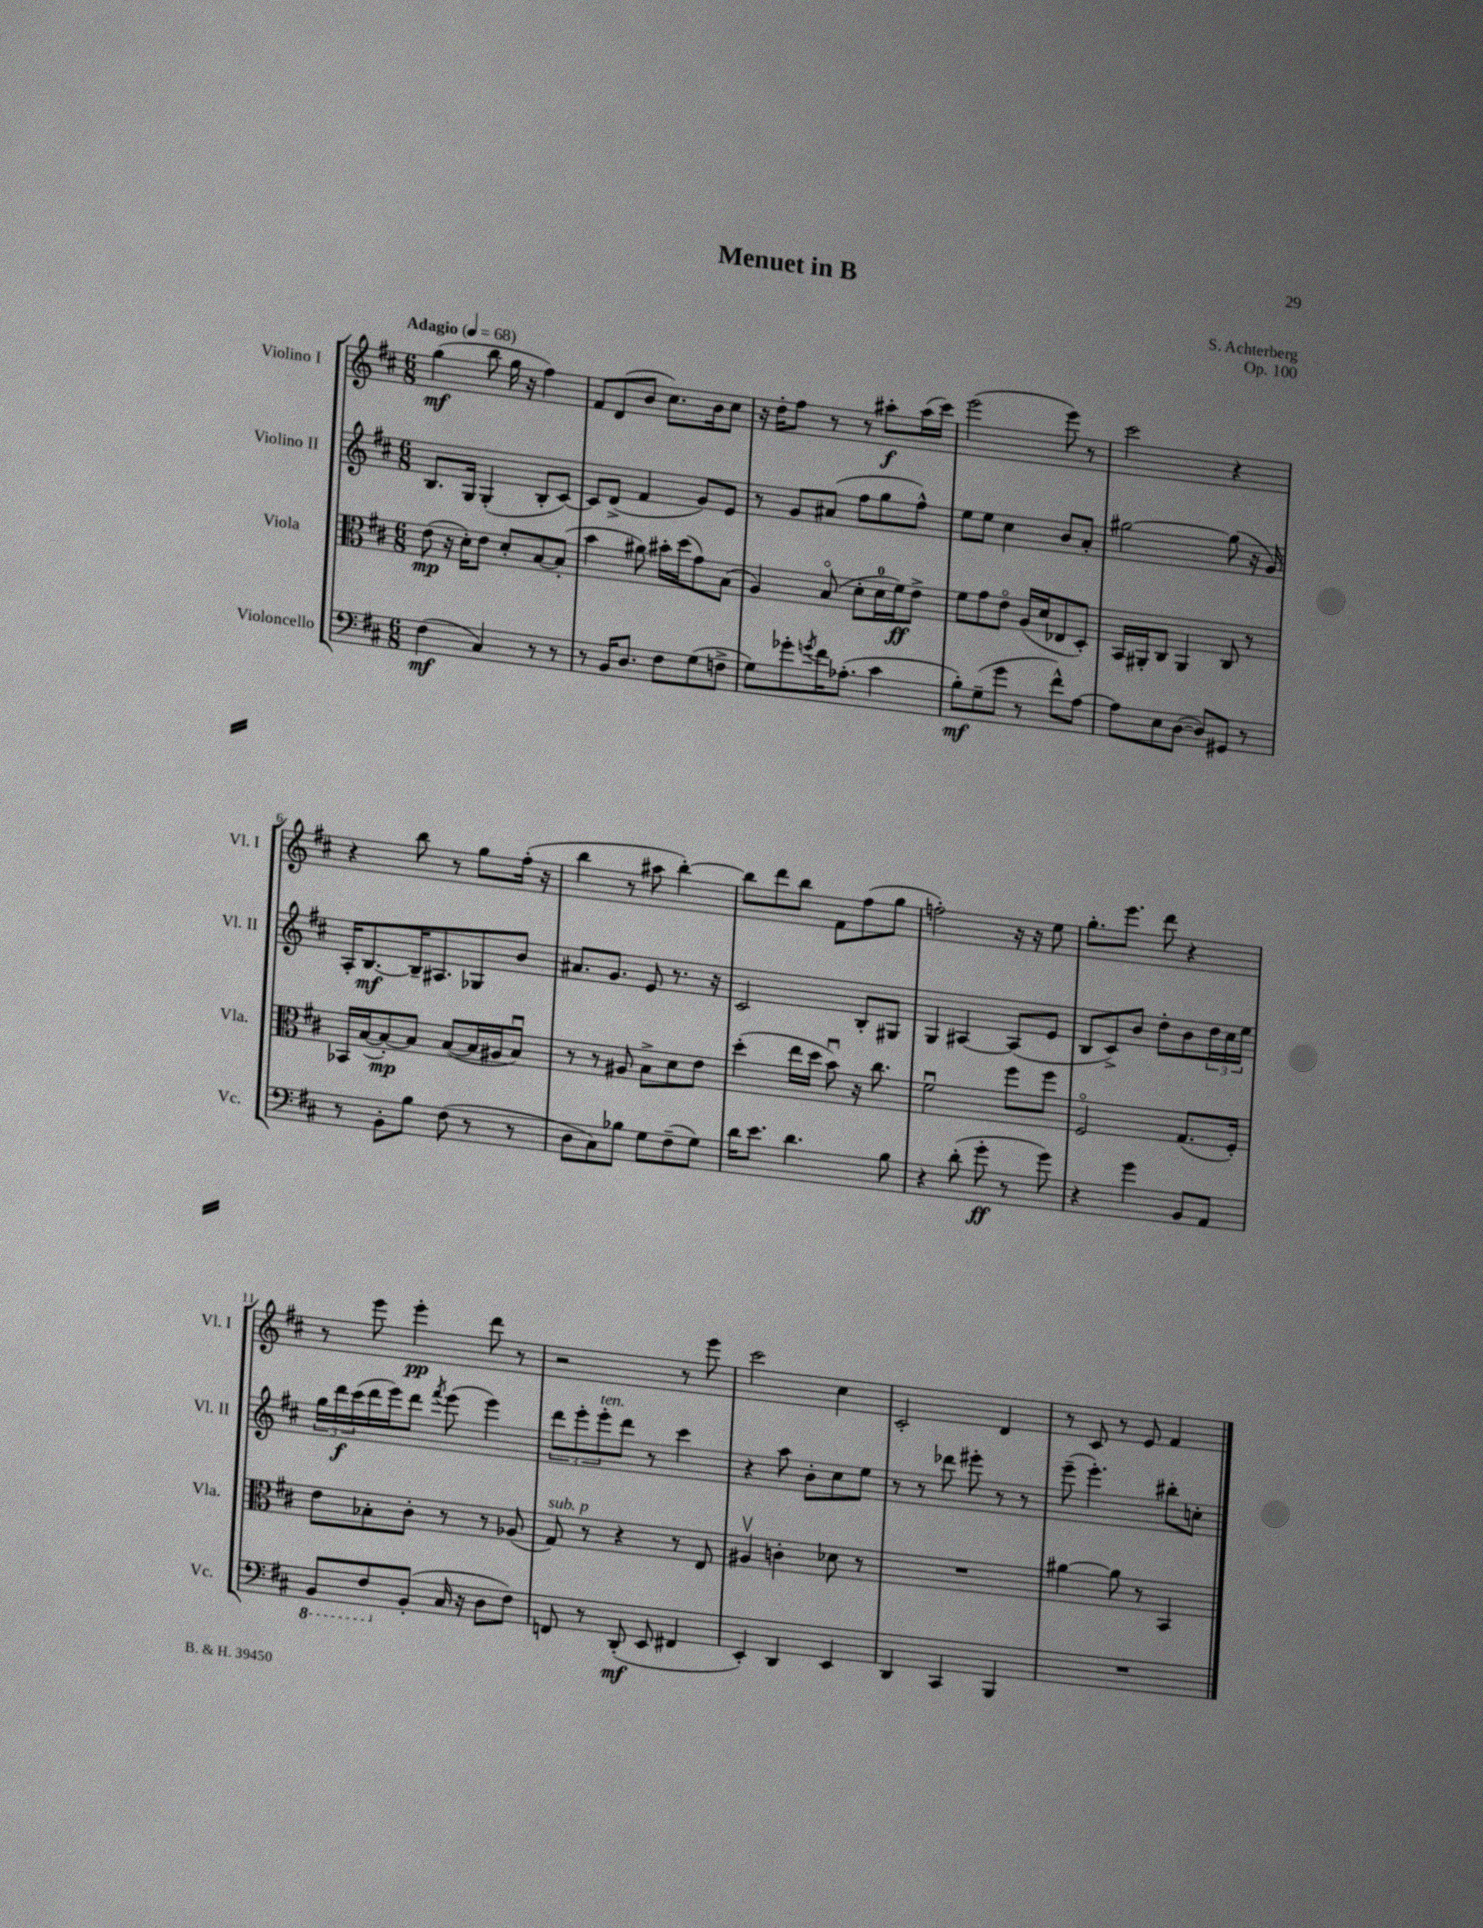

**kern	**kern	**kern	**kern
*staff4	*staff3	*staff2	*staff1
*clefF4	*clefC3	*clefG2	*clefG2
*k[f#c#]	*k[f#c#]	*k[f#c#]	*k[f#c#]
*M6/8	*M6/8	*M6/8	*M6/8
*MM68	*MM68	*MM68	*MM68
(4F#	(8e	8.B	(4gg
.	16r	.	.
.	16d')	16G	.
4C#)	8e	(4G'	8bb
.	8d'	.	16gg
.	.	.	16r
8r	[8B	8B'	4ff#)
8r	(8B']	[8c#)	.
=	=	=	=
8r	4b	8c#]	8f#
16BB	.	(8d^	(8d
8.D	.	.	.
.	8a#)	4f#	8b
8F#	16b#'	.	8.cc#)
.	(16dd	.	.
(8G	8g)	8g)	.
.	.	.	16b
8F^	(8B	8e	8cc#
=	=	=	=
8G)	4A)	8r	16r
.	.	.	16dd'
8g-'	.	8g	8ff#
8qg	.	.	.
16f#	(8Bo	(8a#	8r
(8.A-'	.	.	.
.	8d'	8ff#	8r
4c#	16d	8gg	8aa#'
.	16f#)	.	.
.	8e^	8ff#^^)	(16aa#
.	.	.	16ccc#)
=	=	=	=
8B')	8f#	8ee	(2eee
(8G~	8g	8ee	.
8g	8eo	4cc#	.
8r	(16A	.	.
.	16d	.	.
8f#^^)	8E-	8b	8eee)
[8A	8D')	8a'	8r
=	=	=	=
8A]	16BB	[2gg#	2ccc#
.	16AA#'	.	.
8E	8C#	.	.
([8D	4AA#	.	.
8D])	.	.	.
8GG#	8C#	(8gg#]	4r
8r	8r	16r	.
.	.	16g)	.
=	=	=	=
8r	16BB-	16A'	4r
.	([16B	[8.B	.
8BB'	8B'_)	.	.
8B	8B]	16B~]	8bb
.	.	8.A#	.
(8F#	([8B	.	8r
8r	16B]	8G-	8gg
.	16A#	.	.
8r	8Bu)	8b	(16ff#'
.	.	.	16r
=	=	=	=
8D	8r	8.a#	4bb
8C#)	8r	.	.
.	.	8.g	.
8B-	8A#	.	8r
8G	8B^	8e	8aa#
(8F#~	8d	8.r	[4bb')
8G)	8e	.	.
.	.	16r	.
=	=	=	=
16d	(4dd'	2c#	8bb]
8.e	.	.	.
.	.	.	8ddd
4.d	16ee	.	8bb
.	16dd	.	.
.	8bu)	.	8f#
.	16r	8B'	(8ff#
.	8.cc#	.	.
8B	.	8G#	8gg
=	=	=	=
4r	2f#u	4G	2ff')
(8d'	.	[4A#	.
8g'	.	.	.
8r	8ff#	(8A#]	16r
.	.	.	16r
8g)	8ff#	8e	8ee
=	=	=	=
4r	2F#o	8B	8.gg'
.	.	8c#^)	.
.	.	.	8.eee
4g	.	8b	.
.	.	8dd'	8ddd
8BB	(8.G	8b	4r
8AA	.	24dd	.
.	.	24cc#	.
.	16F#')	.	.
.	.	24ee	.
=	=	=	=
8BBB	8e	24gg	8r
.	.	24ddd	.
.	.	(24ccc#	.
8FF#	8B-'	16ddd	8eee
.	.	16eee)	.
(8BB'	8c#'	8ddd	4eee'
.	.	8qfff#	.
16C#	8r	(8eee	.
16r	.	.	.
8D	8r	4eee)	8ddd
8F#)	(8A-	.	8r
=	=	=	=
8FF	8G)	12ddd	2r
.	.	12eee'	.
8r	8r	.	.
.	.	12eee'	.
(8DD'	4r	8ddd	.
8EE	.	8r	.
4FF#	8r	4ccc#	8r
.	8E	.	8eee
=	=	=	=
4EE')	4A#v	4r	2ccc#
4DD	4c'	8aa	.
.	.	8b'	.
4EE	8d-	8cc#	4cc#
.	8r	8ee	.
=	=	=	=
4DD	2.r	8r	2c#'
.	.	8r	.
4CC#	.	8ddd-	.
.	.	8eee#'	.
4BBB	.	8r	4d
.	.	8r	.
=	=	=	=
2.r	[4a#	(8eee~	8r
.	.	4.eee')	8c#
.	8a#]	.	8r
.	8r	.	8e
.	4BB	8bb#'	4f#
.	.	8cc'	.
==	==	==	==
*-	*-	*-	*-
